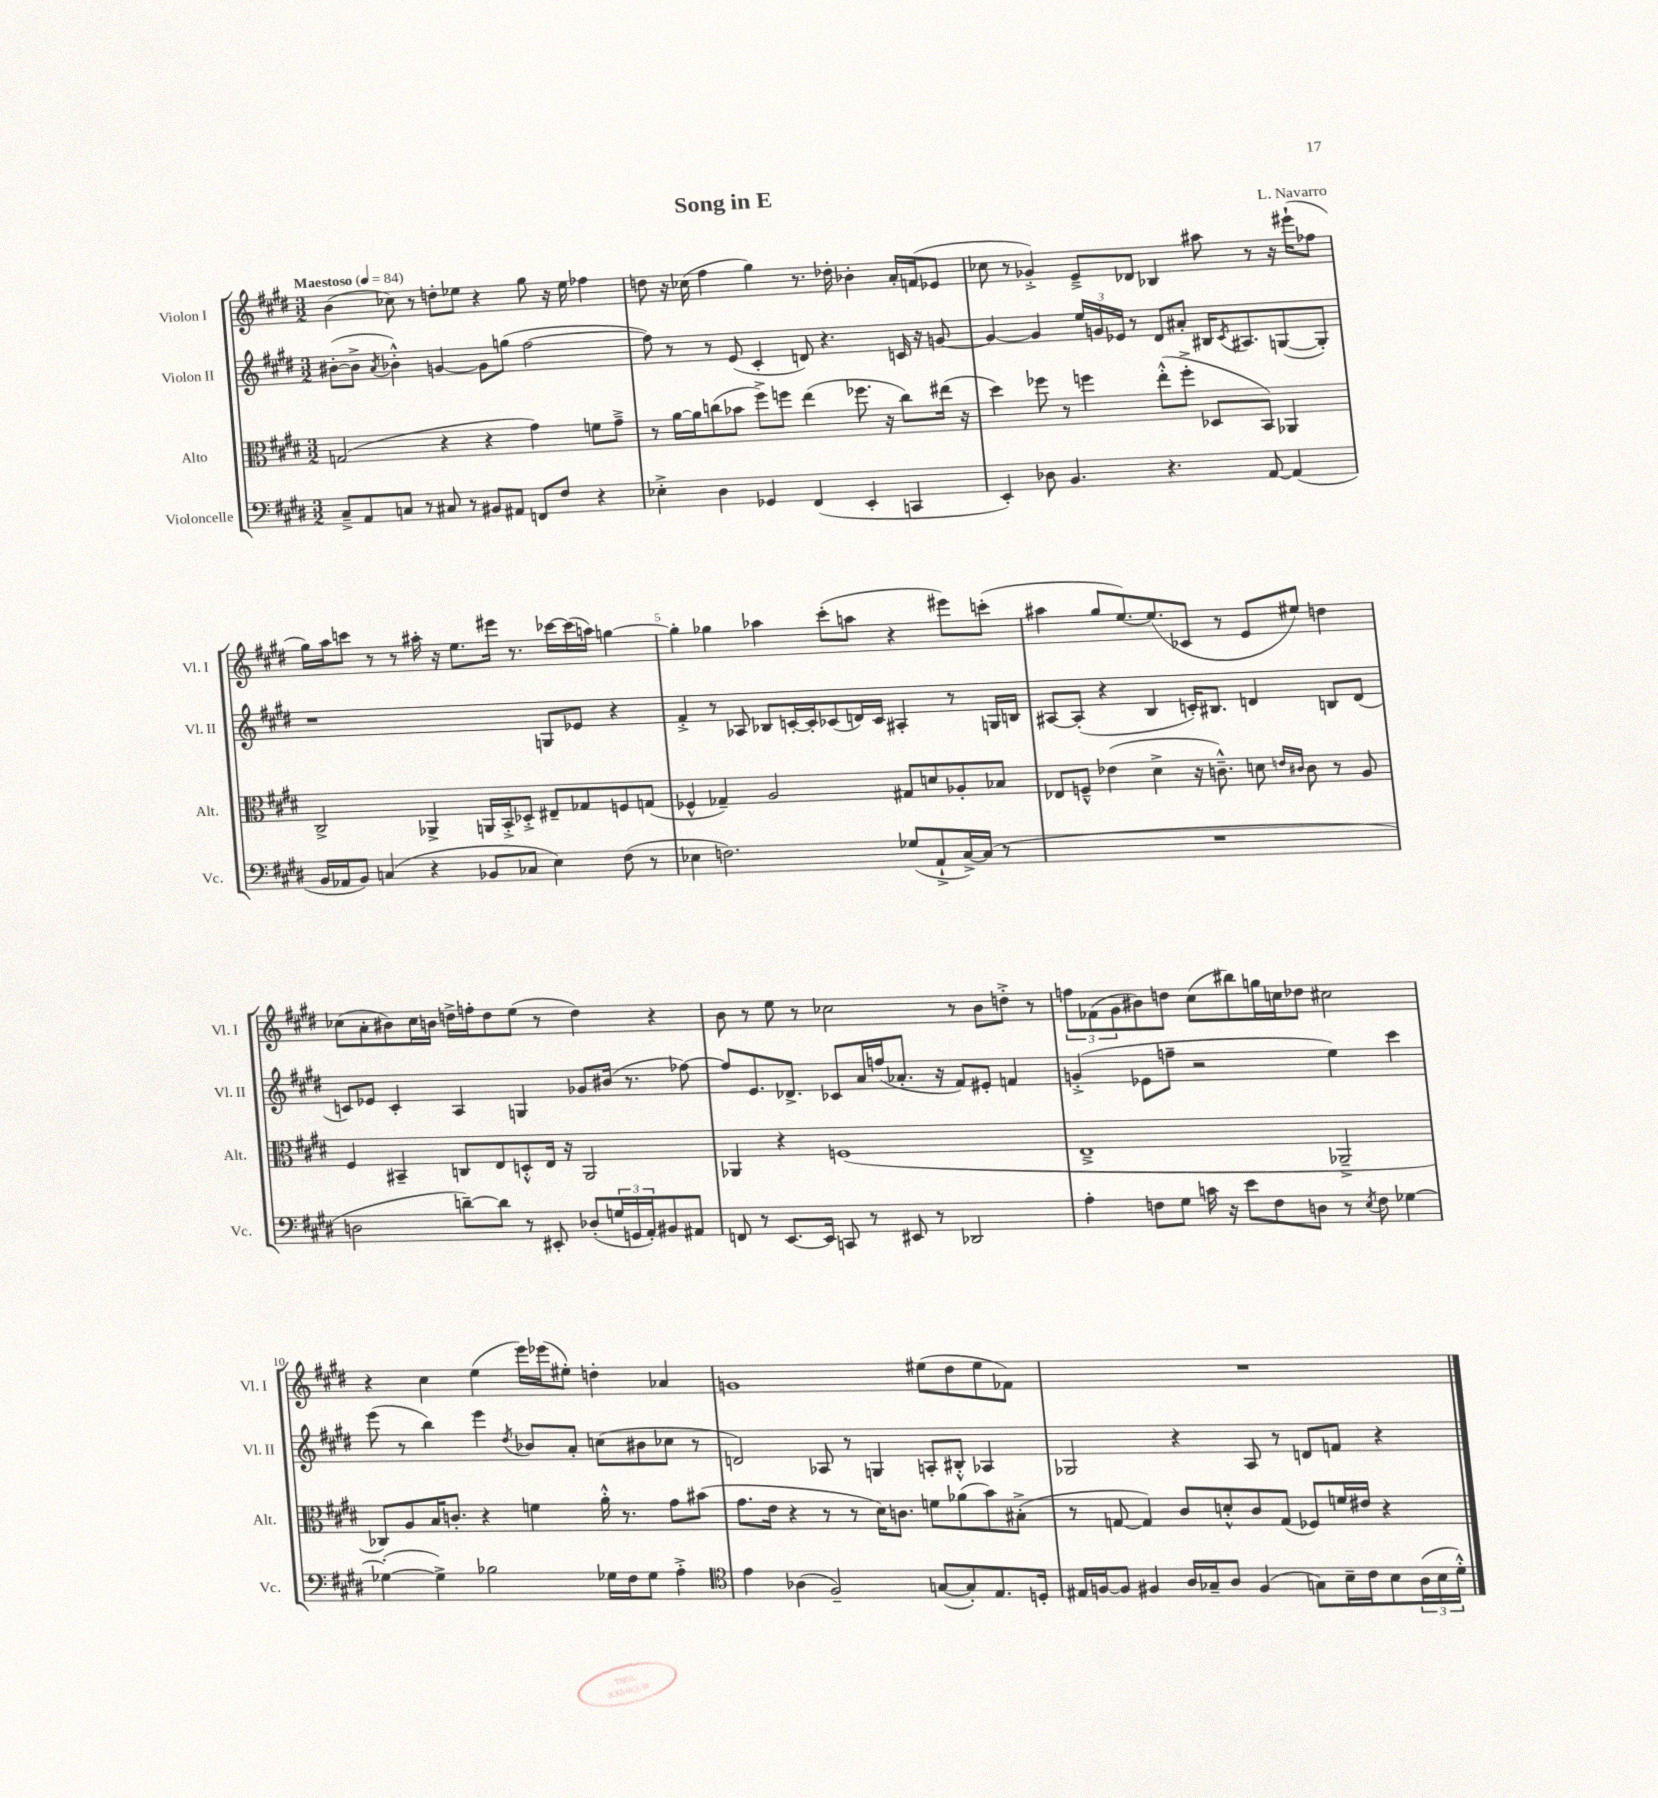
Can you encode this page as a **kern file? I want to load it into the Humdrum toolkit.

**kern	**kern	**kern	**kern
*staff4	*staff3	*staff2	*staff1
*clefF4	*clefC3	*clefG2	*clefG2
*k[f#c#g#d#]	*k[f#c#g#d#]	*k[f#c#g#d#]	*k[f#c#g#d#]
*M3/2	*M3/2	*M3/2	*M3/2
*MM84	*MM84	*MM84	*MM84
8C#~^	(2G	([8b#'	(4b
8AA	.	8b#^]	.
.	.	8qa	.
8C	.	4b-'^^)	8cc-)
8r	.	.	8r
8C#	4r	[4g	8dd'
8r	.	.	8ee-
8BB#	4r	8g]	4r
8AA#	.	(8gg	.
8FF	4g#)	[2ff#	8gg#
8F#	.	.	16r
.	.	.	16ee-
4r	8f	.	4ff-
.	8g#~^	.	.
=	=	=	=
4E-'^	8r	8ff#])	8dd
.	[16a	8r	16r
.	16a]	.	(16cc-
4D#	(8cc	8r	4ff#
.	8b-	(8e	.
4GG-	8ff#^)	4c#'	4gg#)
.	8ff	.	.
(4FF#	(4ee	8d)	8.r
.	.	4.r	.
.	.	.	16dd-'
4EE'	8.ff-	.	4b-'
.	16r	.	.
4CC	8cc)	16c	16a'
.	.	16r	(16f
.	(16ee#	[8g	8e-
.	16r	.	.
=	=	=	=
4EE')	4dd#)	4g_	8cc-
.	.	.	8r
8D-	8ff-	4g]	4g-'^)
4.BB	8r	.	.
.	4ff	24ee	8e~^
.	.	24g	.
.	.	24e-	.
.	.	8r	8d-
4.r	(8ee'^^	8d#	4B-
.	8ff'^	8a#'	.
.	8D-	16B#	8aa#
.	.	8qc#	.
.	.	8.A#	.
[8AA	8BB)	.	8r
(4AA]	4AA-	([8G	16r
.	.	.	(16eee#`
.	.	8G'])	8ff-
=	=	=	=
16BB	2C#^	1r	16gg#)
16AA-	.	.	16aa
8BB)	.	.	8ccc
(4C	.	.	8r
.	.	.	8r
4r	4AA-^	.	16aa#'
.	.	.	16r
.	.	.	8.ee
8BB-	16AA	.	.
.	16BB'^	.	16eee#
8C-	8D-'^	.	8.r
4E)	8E#~	8G	.
.	.	.	[16ccc-
.	8G-	8e-	(16ccc-]
.	.	.	16aa)
(8F#	8F	4r	[4gg
8r	(8G	.	.
=	=	=	=
4E-	4F-^^	4f#'^	4gg']
2.F)	4G-~)	8r	4gg-
.	.	8A-	.
.	2A	8B-	4aa-
.	.	[16c'	.
.	.	16c']	.
.	.	(8c-	(8ccc#'
.	.	16d)	8aa
.	.	16c-	.
(8G-	8G#	4A#'	4r
8AA`^	8d	.	.
[16C#^)	8A-'	8r	8eee#)
(16C#]	.	.	.
8r	8B-	16G	(8ccc'
.	.	16B	.
=	=	=	=
1.r	8E-	[8A#	4aa#
.	8F~^^	(8A#']	.
.	(4e-	4r	8gg#
.	.	.	[8.ee)
.	4d#^	4B	.
.	.	.	(8.ee]
.	16r	16c')	8c-
.	8.c~^^)	8.B#	.
.	.	.	8r
.	8d	4d	8e
.	16qqe	.	.
.	16qqc#	.	.
.	8c#	.	8ee#)
.	8r	8B	4dd
.	8A	(8d	.
=	=	=	=
2D	4F#	8c)	(8cc-
.	.	8e-	8a'
.	4BB#~	4c'	8b#)
.	.	.	16cc-
.	.	.	16b
[8d~)	8C	4A	16dd^
.	.	.	16ff'
8d]	8E	.	8dd
8r	8D'^^	4G	(8ee
8EE#'	16E	.	8r
.	16r	.	.
(8D-'	2AA	8g-	4dd)
24G	.	(16b#	.
24GG	.	.	.
.	.	8.r	.
24AA')	.	.	.
8BB#	.	.	4r
8AA#	.	[8ff-)	.
=	=	=	=
8FF	4AA-	8ff-]	8b
8r	.	8.e	8r
[8.EE	4r	.	8ee
.	.	8.d-^	.
.	.	.	8r
16EE]	.	.	.
8CC	(1F	8c-	2cc-
8r	.	16a	.
.	.	(16ff	.
8EE#	.	8.a-'	.
8r	.	.	.
.	.	16r	.
2DD-	.	8f#)	8r
.	.	8e#'	8b
.	.	4f	8dd'^
.	.	.	8r
=	=	=	=
4A'	1E~^	(4g'^	12ff
.	.	.	(12f-
.	.	.	12g#
8F	.	8e-	8b#)
8G#	.	8ff~	8dd
16c	.	2r	(8cc#
16r	.	.	.
8e	.	.	8bb#)
8F	.	.	16gg
.	.	.	16cc
8D	.	.	8dd-
8r	2AA-~^	4ee)	2cc#
8qE	.	.	.
8F	.	.	.
[4G-	.	4ccc#	.
=	=	=	=
(4G-'_	8C-)	(8eee	4r
.	8A	8r	.
4G-^])	16B	4bb)	4cc#
.	8.c'	.	.
2B-	4r	4eee	(4ee
.	.	8qdd#	.
.	4f	8b-	16eee)
.	.	.	(16eee-
.	.	8a'	8ee#')
16G-	16a'^^	(8cc	4dd'
16F#	8.r	.	.
8G-	.	8b#	.
4A'^	8g#	8cc-	4a-
.	(8b#	8r	.
=	=	=	=
*clefC4	*	*	*
4e	8.g#	2d)	1g
.	16e	.	.
(4A-	4r	.	.
2F#~)	8r	8A-	.
.	8r	8r	.
.	16d#)	4G	.
.	8.c	.	.
([8G	8f	8A'	(8ee#
8G'])	(8a-	8B#'^^	8dd#
8.E	8b)	4A-	8ee#
.	(8B#'^	.	8f-)
16D'	.	.	.
=	=	=	=
16E#	8r	2G-	1.r
[16F	.	.	.
8F]	[8G	.	.
4F#	4G])	.	.
16A	8c#	4r	.
16G-~	.	.	.
8A	8d'^^	.	.
(4F#	8c#	8A	.
.	(8G	8r	.
8G)	8F-)	8d	.
16B~	16f	8f	.
16c#	16e#	.	.
8B	4r	4r	.
(24A	.	.	.
24B	.	.	.
24d#'^^)	.	.	.
==	==	==	==
*-	*-	*-	*-
